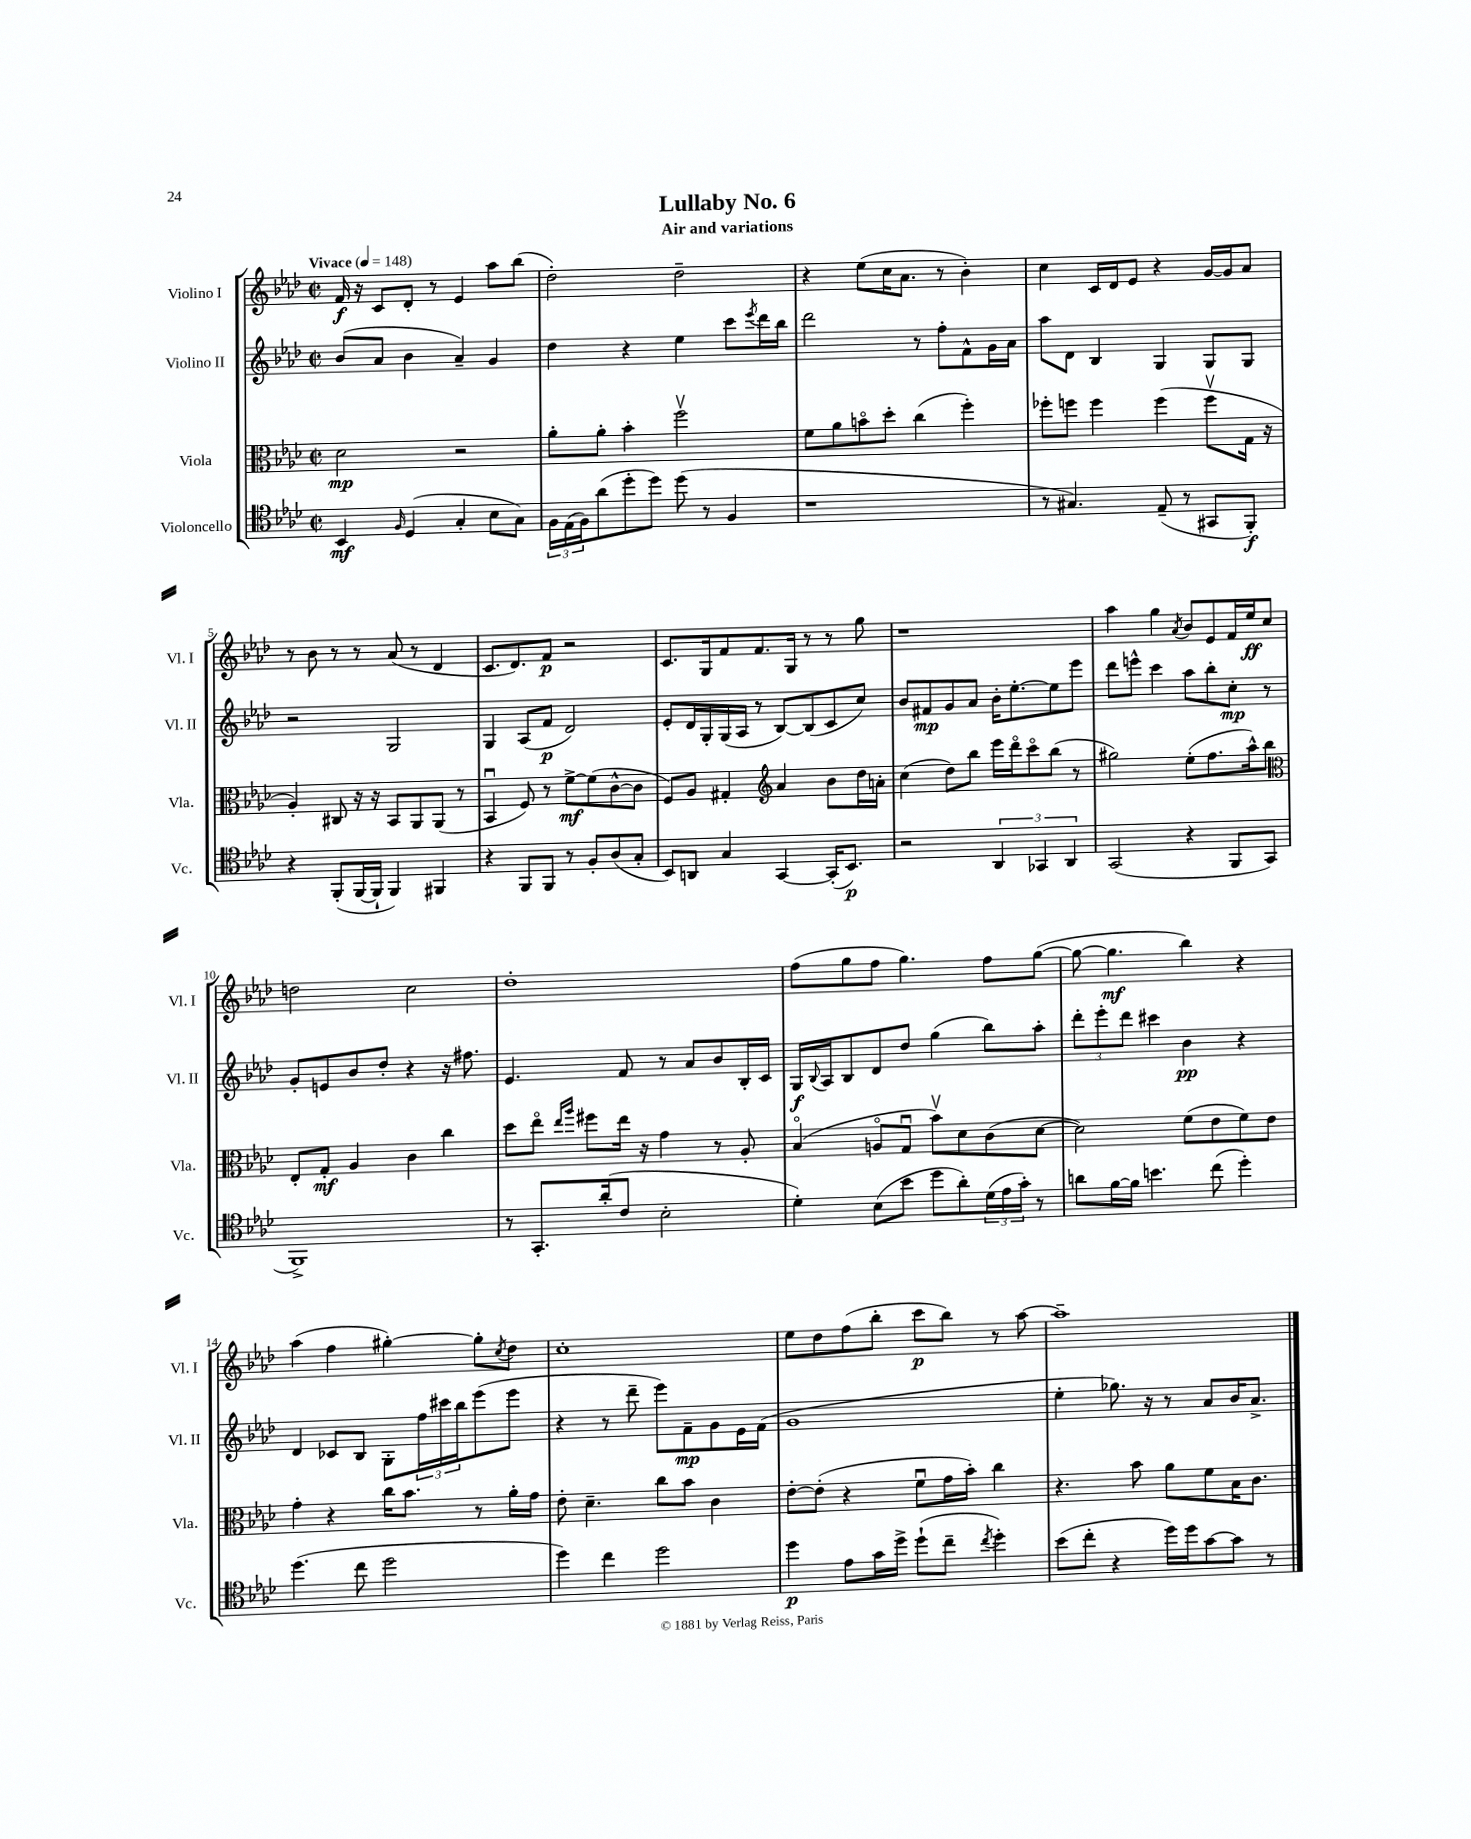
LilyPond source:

\header { title = "Lullaby No. 6" subtitle = "Air and variations" }
<<
\new StaffGroup <<
\new Staff = "s0" \with { instrumentName = "Violino I" shortInstrumentName = "Vl. I" } {
    \clef treble \key aes \major \defaultTimeSignature \time 2/2 \tempo "Vivace" 4 = 148
    f'16\f r16 c'8 des'8-. r8 ees'4 aes''8 bes''8( |
    des''2-.) des''2-- |
    r4 ees''8( c''16 aes'8. r8 bes'4-.) |
    c''4 c'16 des'16 ees'8 r4 g'16~ g'16 aes'8 |
    r8 bes'8 r8 r8 aes'8( r8 des'4 |
    c'8. des'8.) f'8\p r2 |
    c'8. g16 f'8 f'8. g16 r8 r8 g''8 |
    r1 |
    aes''4 g''4 \acciaccatura { aes'8 } bes'8 ees'8 f'16 ees''16\ff c''8 |
    d''2 c''2 |
    des''1-. |
    f''8( g''8 f''8 g''4.) f''8 g''8~( |
    g''8~ g''4.\mf bes''4) r4 |
    aes''4( f''4 gis''4~-.) gis''8-. \acciaccatura { c''8 } des''8 |
    c''1-. |
    ees''8 des''8 f''8( bes''8-. c'''8\p bes''8) r8 aes''8~ |
    aes''1-- \bar "|." |
}
\new Staff = "s1" \with { instrumentName = "Violino II" shortInstrumentName = "Vl. II" } {
    \clef treble \key aes \major \defaultTimeSignature \time 2/2
    bes'8( aes'8 bes'4 aes'4--) g'4 |
    des''4 r4 ees''4 c'''8 \acciaccatura { ees'''8 } des'''16 bes''16 |
    des'''2 r8 f''8-. f'8-^ g'16 aes'16 |
    aes''8 des'8 bes4 g4 g8 g8 |
    r2 g2 |
    g4 aes8( f'8\p des'2) |
    ees'8-. des'16 g16-. g16( aes16 r8 bes8~) bes8( c'8 c''8) |
    bes'8 fis'8\mp g'8 aes'8 bes'16-. ees''8.~-. ees''8 ees'''8 |
    des'''8 e'''8-^ c'''4 aes''8 bes''8-. c''8-.\mp r8 |
    g'8-. e'8 bes'8 des''8-. r4 r16 fis''8. |
    ees'4. f'8 r8 aes'8 bes'8 bes16-. c'16 |
    g16\f \appoggiatura { bes8 } aes16 bes8 des'8 des''8 g''4( bes''8) aes''8-. |
    \tuplet 3/2 { des'''8-. ees'''8-. des'''8 } cis'''4 bes'4\pp r4 |
    des'4 ces'8 bes8 g8-. \tuplet 3/2 { f''16 cis'''16 bes''16 } ees'''8( ees'''8 |
    r4 r8 des'''8-- ees'''8) f'8--\mp g'8 ees'16 f'16( |
    g'1 |
    ees''4-. ges''8.) r16 r8 aes'8 bes'16 aes'8.-> \bar "|." |
}
\new Staff = "s2" \with { instrumentName = "Viola" shortInstrumentName = "Vla." } {
    \clef alto \key aes \major \defaultTimeSignature \time 2/2
    des'2\mp r2 |
    aes'8-. aes'8-. bes'4-. f''2\upbow |
    f'8 aes'8 b'8\flageolet des''8-. c''4( f''4-.) |
    fes''8-. f''8 f''4 f''4( f''8\upbow g16 r16 |
    aes4-.) cis8 r16 r16 bes,8 aes,8 aes,8( r8 |
    bes,4\downbow f8) r8 f'8~->\mf f'8( c'8~-^ c'8 |
    f8) aes8 gis4-. \clef treble aes'4 bes'8 des''16 a'16-. |
    c''4( des''8) bes''8 ees'''16 des'''16\flageolet c'''8\flageolet bes''8( r8 |
    gis''2) ees''8-.( f''8. aes''16-^) bes''8 |
    \clef alto ees8-. g8-.\mf aes4 c'4 c''4 |
    des''8 ees''8\flageolet \grace { ees''16 aes''16 } fis''8 ees''16 r16 g'4 r8 aes8-. |
    bes4\flageolet( a8\flageolet g8\downbow bes'8\upbow) des'8 c'8( des'8~ |
    des'2) f'8( ees'8 f'8) ees'8 |
    g'4-. r4 c''16 bes'8. r8 aes'16-. g'16 |
    ees'8-. des'4.-- c''8 bes'8 c'4 |
    ees'8~-. ees'8-.( r4 f'8\downbow g'16 bes'16-.) c''4 |
    r4. bes'8 aes'8 f'8 bes16 c'8. \bar "|." |
}
\new Staff = "s3" \with { instrumentName = "Violoncello" shortInstrumentName = "Vc." } {
    \clef tenor \key aes \major \defaultTimeSignature \time 2/2
    bes,4\mf \grace { f16 } des4( g4-. bes8 g8) |
    \tuplet 3/2 { f16 ees16( f16) } aes'8( des''8-. des''8) des''8( r8 f4 |
    r1 |
    r8 gis4.) ees8--( r8 gis,8 f,8-.\f) |
    r4 f,8-.( f,16~ f,16-! f,4) fis,4 |
    r4 f,8 f,8 r8 f8-. aes8( g8-. |
    bes,8) a,8 g4 g,4~ g,16-.( bes,8.\p) |
    r2 \tuplet 3/2 { aes,4 ges,4 aes,4 } |
    g,2( r4 f,8 g,8 |
    f,1->) |
    r8 g,8.-. aes'16-.( c'8 bes2-. |
    des'4-.) bes8( bes'8 des''8 aes'8-.) \tuplet 3/2 { des'16( ees'16 g'16-.) } r8 |
    a'8 f'16~ f'16 b'4. c''8( des''4-.) |
    des''4.( c''8 des''2 |
    des''4) c''4 des''2 |
    des''4\p ees'8 g'16 des''16-> des''8-!( c''8-- \acciaccatura { c''8 } des''4-.) |
    bes'8( c''8-. r4 des''16) des''16 g'8~ g'8 r8 \bar "|." |
}
>>
>>
